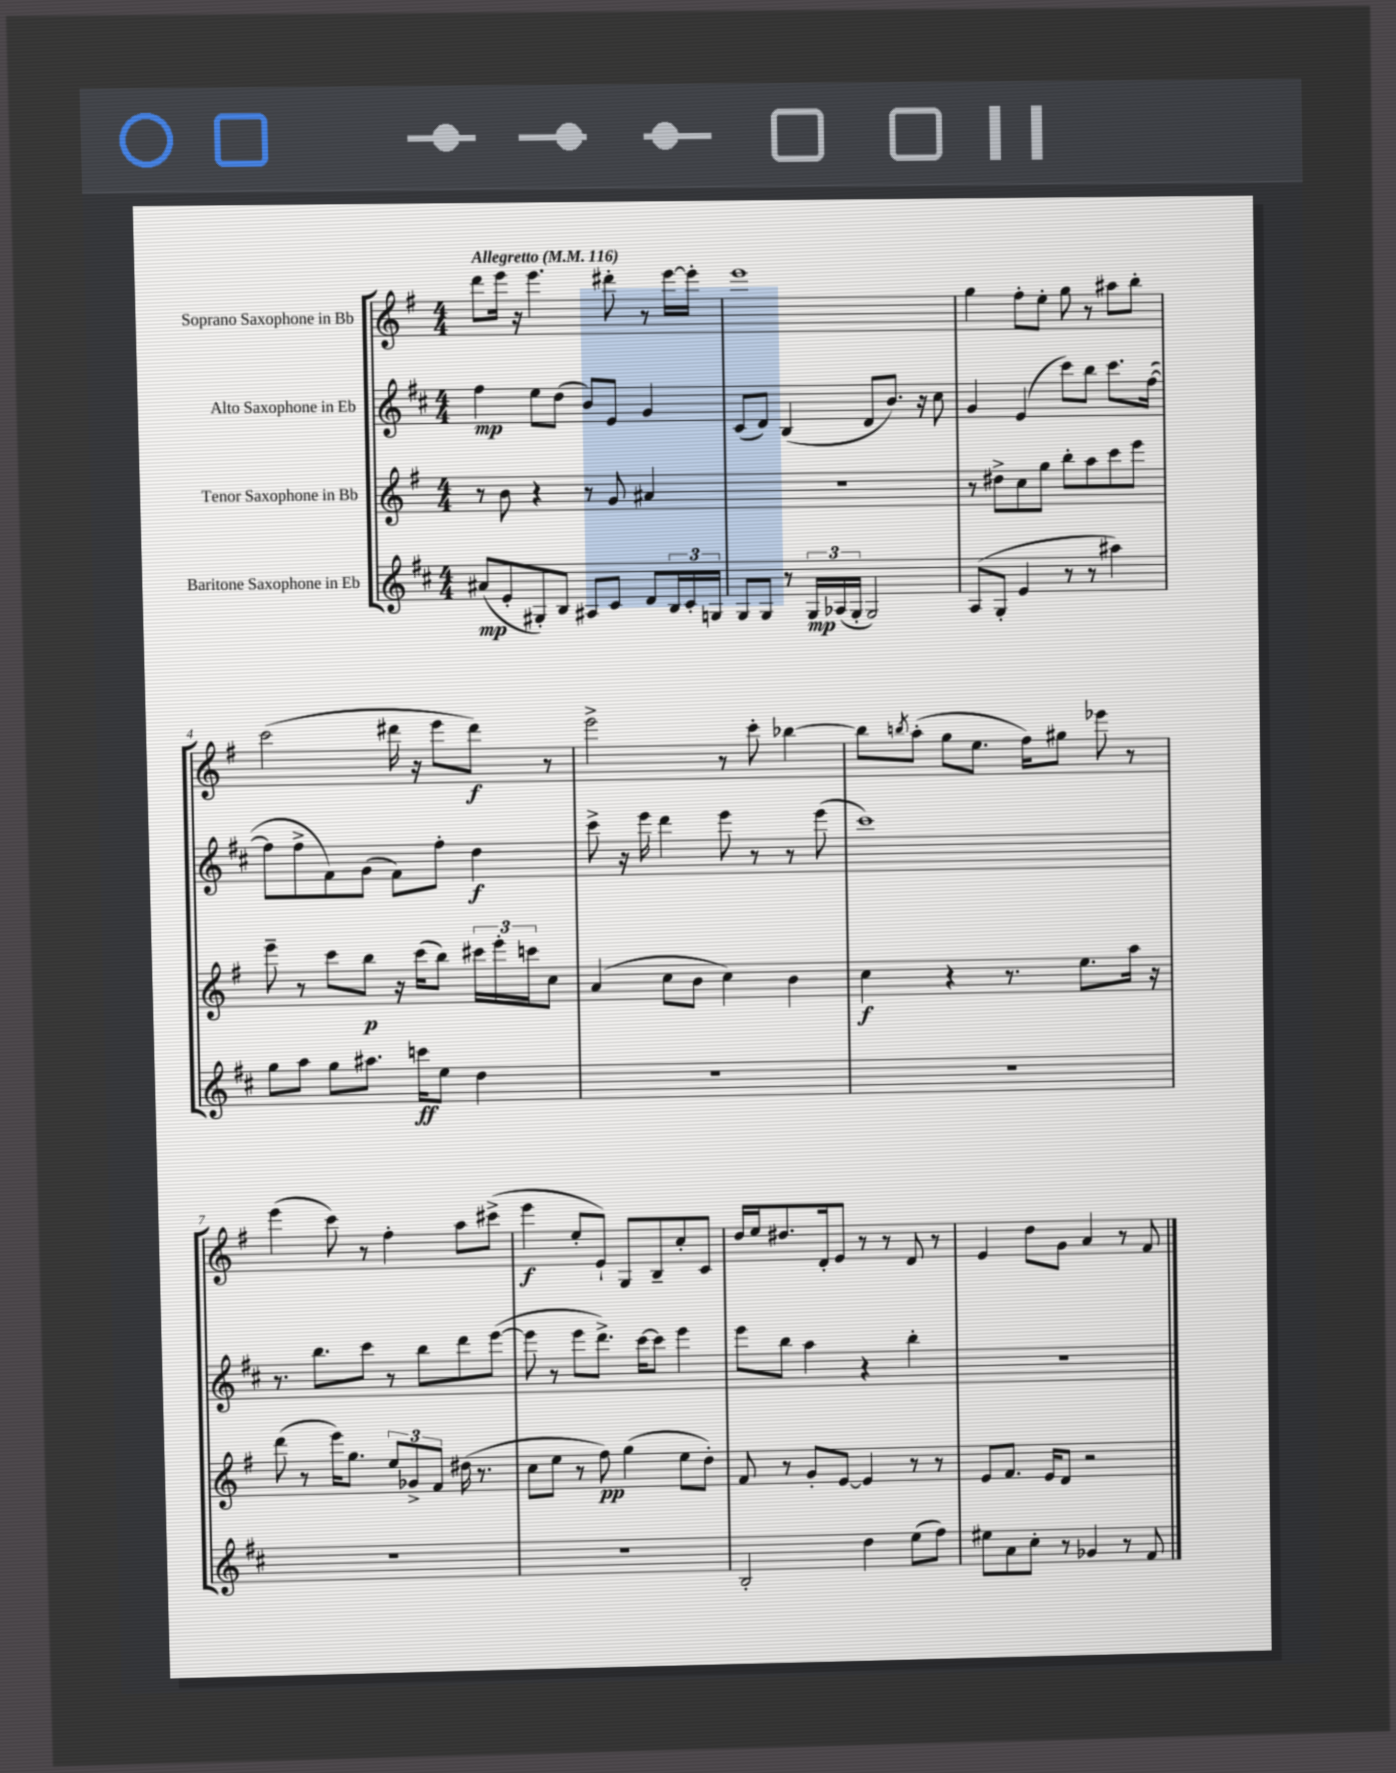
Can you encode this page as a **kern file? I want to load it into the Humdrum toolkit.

**kern	**dynam	**kern	**dynam	**kern	**dynam	**kern	**dynam
*part4	*part4	*part3	*part3	*part2	*part2	*part1	*part1
*staff4	*staff4	*staff3	*staff3	*staff2	*staff2	*staff1	*staff1
*I"Baritone Saxophone in Eb	*	*I"Tenor Saxophone in Bb	*	*I"Alto Saxophone in Eb	*	*I"Soprano Saxophone in Bb	*
*clefG2	*	*clefG2	*	*clefG2	*	*clefG2	*
*k[f#c#]	*	*k[f#]	*	*k[f#c#]	*	*k[f#]	*
*M4/4	*	*M4/4	*	*M4/4	*	*M4/4	*
*MM116	*	*MM116	*	*MM116	*	*MM116	*
=1	=1	=1	=1	=1	=1	=1	=1
!	!	!	!	!	!	!LO:TX:a:B:t=Allegretto	!
(8a#X/L	mp	8r	.	4ff#\	mp	8ddd\L	.
8e'/	.	8b\	.	.	.	16eee\Jk	.
.	.	.	.	.	.	16r	.
8G#X'/)	.	4r	.	8ee\L	.	4.eee\	.
8B/J	.	.	.	(8dd\J	.	.	.
8A#X/L	.	8r	.	8b/L)	.	.	.
8c#/J	.	8g/	.	8e/J	.	8ddd#X'\	.
8d/L	.	4a#X/	.	4g/	.	8r	.
24B/L	.	.	.	.	.	[16eee\LL	.
24c#'/	.	.	.	.	.	.	.
.	.	.	.	.	.	16eee'\JJ]	.
24Gn/JJ	.	.	.	.	.	.	.
=2	=2	=2	=2	=2	=2	=2	=2
8G/L	.	1r	.	(8c#/L	.	1eee	.
8G/J	.	.	.	8d/J)	.	.	.
8r	.	.	.	(4B/	.	.	.
24G/LL	mp	.	.	.	.	.	.
(24A-X/	.	.	.	.	.	.	.
24G'/JJ	.	.	.	.	.	.	.
2G/)	.	.	.	8d/L	.	.	.
.	.	.	.	8.b/J)	.	.	.
.	.	.	.	16r	.	.	.
.	.	.	.	8cc#\	.	.	.
=3	=3	=3	=3	=3	=3	=3	=3
(8A/L	.	8r	.	4g/	.	4gg\	.
8G'/J	.	8dd#X^\L	.	.	.	.	.
4e/	.	8cc\	.	(4e/	.	8ff#'\L	.
.	.	8gg\J	.	.	.	8ee'\J	.
8r	.	8bb'\L	.	8ccc#\L)	.	8gg\	.
8r	.	8aa\	.	8bb\J	.	8r	.
4aa#X\)	.	8ccc\	.	8.ccc#\L	.	8aa#X\L	.
.	.	8eee\J	.	.	.	8bb'\J	.
.	.	.	.	([16ff#\Jk	.	.	.
!!LO:LB:g=z
=4	=4	=4	=4	=4	=4	=4	=4
8gg\L	.	8eee~\	.	8ff#\L]	.	(2ccc\	.
8aa\J	.	8r	.	8ff#^\	.	.	.
8gg\L	.	8ccc\L	.	8f#\)	.	.	.
8.aa#X\J	.	8bb\J	p	(8g\J	.	.	.
.	.	16r	.	8f#\L)	.	16ddd#X\	.
16cccn\KL	ff	(16ccc\KL	.	.	.	16r	.
8ee\J	.	8bb\J)	.	8ff#'\J	.	8eee\L	.
4dd\	.	24ccc#X\LL	.	4dd\	f	8ddd#\J)	f
.	.	24eee'\	.	.	.	.	.
.	.	24cccn\J	.	.	.	.	.
.	.	8cc\J	.	.	.	8r	.
=5	=5	=5	=5	=5	=5	=5	=5
1r	.	(4a/	.	8ccc#^\	.	2eee^\	.
.	.	.	.	16r	.	.	.
.	.	.	.	16eee\	.	.	.
.	.	8cc\L	.	4ddd\	.	.	.
.	.	8b\J	.	.	.	.	.
.	.	4cc\)	.	8eee\	.	8r	.
.	.	.	.	8r	.	8ccc'\	.
.	.	4b\	.	8r	.	[4bb-X\	.
.	.	.	.	(8eee\	.	.	.
=6	=6	=6	=6	=6	=6	=6	=6
1r	.	4cc\	f	1ccc#)	.	8bb-\L]	.
.	.	.	.	.	.	8qbbn/	.
.	.	.	.	.	.	(8aa'\J	.
.	.	4r	.	.	.	8gg\L	.
.	.	.	.	.	.	8.ee\J	.
.	.	8.r	.	.	.	.	.
.	.	.	.	.	.	16ff#\KL)	.
.	.	.	.	.	.	8gg#X\J	.
.	.	8.ee\L	.	.	.	.	.
.	.	.	.	.	.	8eee-X\	.
.	.	16aa\Jk	.	.	.	8r	.
.	.	16r	.	.	.	.	.
!!LO:LB:g=z
=7	=7	=7	=7	=7	=7	=7	=7
1r	.	(8ddd\	.	8.r	.	(4eee\	.
.	.	8r	.	.	.	.	.
.	.	.	.	8.bb\L	.	.	.
.	.	16eee\KL)	.	.	.	8ccc\)	.
.	.	8.gg\J	.	.	.	.	.
.	.	.	.	8ccc#\J	.	8r	.
.	.	12ee/L	.	8r	.	4ff#'\	.
.	.	12g-X^/	.	.	.	.	.
.	.	.	.	8bb\L	.	.	.
.	.	12f#/J	.	.	.	.	.
.	.	(16dd#X\	.	8ddd\	.	8aa\L	.
.	.	8.r	.	.	.	.	.
.	.	.	.	([8eee\J	.	(8ccc#X^\J	.
=8	=8	=8	=8	=8	=8	=8	=8
1r	.	8cc\L	.	8eee\]	.	4eee\	f
.	.	8ee\J	.	8r	.	.	.
.	.	8r	.	8eee\L	.	8ee'/L	.
.	.	8ff#\)	pp	8.ddd^\J)	.	8e`/J)	.
.	.	(4gg\	.	.	.	8G/L	.
.	.	.	.	[16ccc#\KL	.	.	.
.	.	.	.	8ccc#\J]	.	8B~/	.
.	.	8ee\L	.	4eee\	.	8cc'/	.
.	.	8dd'\J)	.	.	.	8c/J	.
=9	=9	=9	=9	=9	=9	=9	=9
2B'/	.	8f#/	.	8eee\L	.	16dd/LL	.
.	.	.	.	.	.	16ee/J	.
.	.	8r	.	8bb\J	.	8.dd#X/	.
.	.	8g'/L	.	4aa\	.	.	.
.	.	.	.	.	.	16d'/k	.
.	.	[8e/J	.	.	.	8e/J	.
4dd\	.	4e/]	.	4r	.	8r	.
.	.	.	.	.	.	8r	.
(8ee\L	.	8r	.	4bb'\	.	8d/	.
8ff#\J)	.	8r	.	.	.	8r	.
=10	=10	=10	=10	=10	=10	=10	=10
8ee#X\L	.	8e/L	.	1r	.	4e/	.
8a\	.	8.f#/J	.	.	.	.	.
8cc#'\J	.	.	.	.	.	8dd\L	.
.	.	16e/KL	.	.	.	.	.
8r	.	8d/J	.	.	.	8g\J	.
4g-X/	.	2r	.	.	.	4a/	.
8r	.	.	.	.	.	8r	.
8f#/	.	.	.	.	.	8f#/	.
==	==	==	==	==	==	==	==
*-	*-	*-	*-	*-	*-	*-	*-
